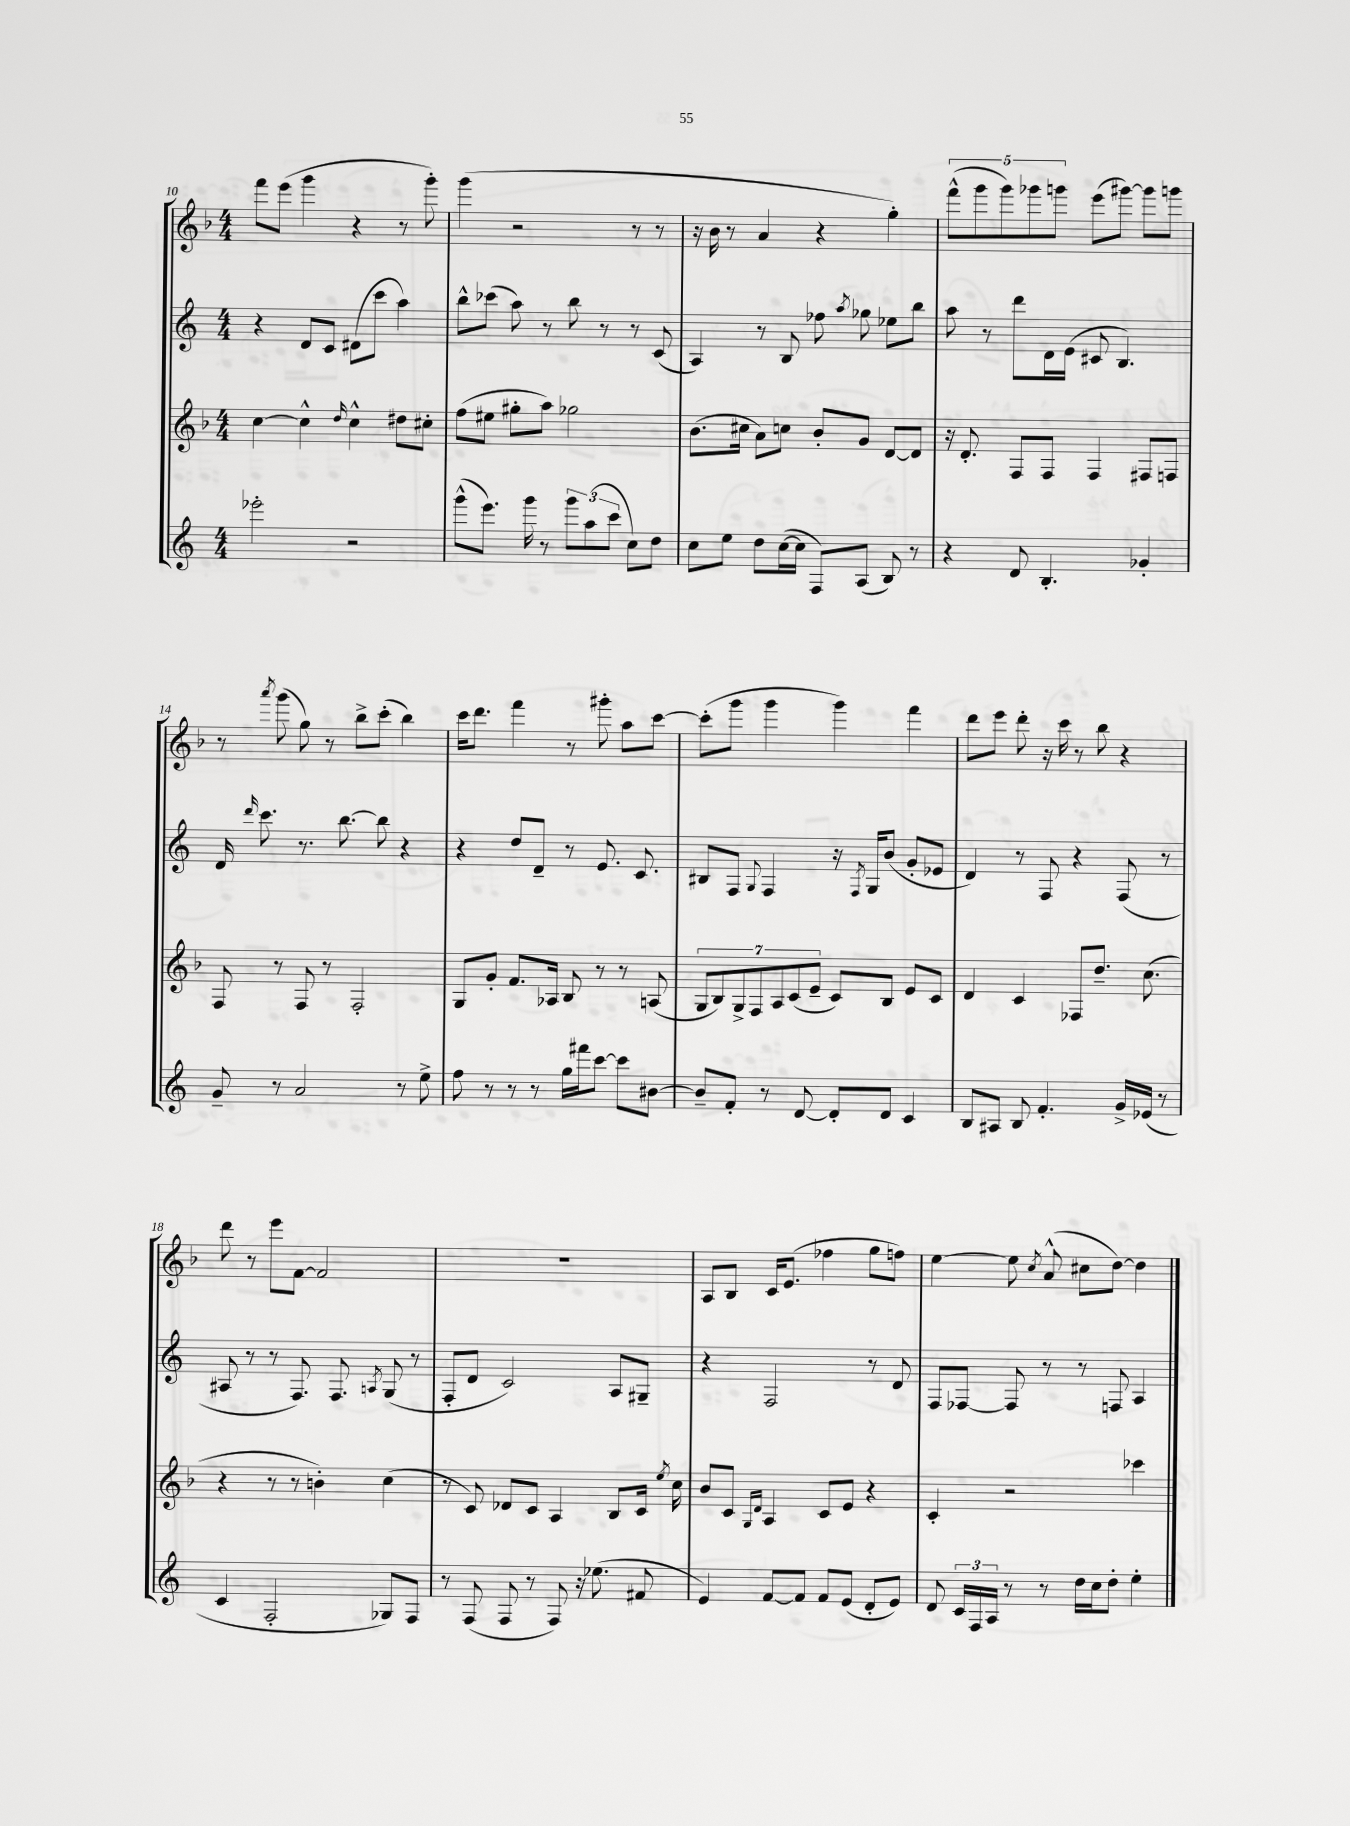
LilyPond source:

<<
\new StaffGroup <<
\new Staff = "s0" {
    \clef treble \key f \major \numericTimeSignature \time 4/4
    \autoBeamOff f'''8[ e'''8]( g'''4 r4 r8 g'''8-.) |
    g'''4( r2 r8 r8 |
    r16 bes'16 r8 a'4 r4 g''4-.) |
    \tuplet 5/4 { f'''8[-^( g'''8 g'''8) ges'''8 g'''8] } e'''8[( gis'''8]~) gis'''8[ g'''8] |
    r8 \acciaccatura { a'''8 } g'''8( g''8) r8 bes''8[-> c'''8]-.( bes''4) |
    c'''16[ d'''8.] f'''4 r8 gis'''8-. a''8[ c'''8]~ |
    c'''8[-.( g'''8] g'''4 g'''4) f'''4 |
    d'''8[ e'''8] d'''8-. r16 c'''16 r8 bes''8 r4 |
    d'''8 r8 e'''8[ f'8]~ f'2 |
    R1 |
    a8[ bes8] c'16[ e'8.]( fes''4 g''8[ f''8]) |
    e''4~ e''8 \acciaccatura { c''8 } a'8-^( cis''8[ d''8]~) d''4 \bar "|." |
}
\new Staff = "s1" {
    \clef treble \key c \major \numericTimeSignature \time 4/4
    \autoBeamOff r4 d'8[ c'8] dis'8[( c'''8] a''4) |
    b''8[-^ ces'''8]( a''8) r8 b''8 r8 r8 c'8( |
    a4) r8 b8 fes''8 \acciaccatura { a''8 } ges''8 ees''8[ b''8] |
    a''8 r8 d'''8[ d'16 e'16]( cis'8 b4.) |
    d'16 \grace { d'''16 } c'''8. r8. b''8.~ b''8 r4 |
    r4 d''8[ d'8]-- r8 e'8. c'8. |
    bis8[ f8] \appoggiatura { g8 } f4 r16 \acciaccatura { f8 } g16[ b'8]( g'8[-. ees'8] |
    d'4) r8 f8 r4 f8( r8 |
    ais8 r8 r8 f8.) f8. \acciaccatura { a8 } g8( r8 |
    f8[-. d'8] c'2) a8[ gis8]-- |
    r4 f2 r8 d'8 |
    f8[ fes8]~ fes8 r8 r8 f8 a4 \bar "|." |
}
\new Staff = "s2" {
    \clef treble \key f \major \numericTimeSignature \time 4/4
    \autoBeamOff c''4~ c''4-^ \grace { d''16 } c''4-^ dis''8[ cis''8]-. |
    f''8[( eis''8] gis''8[-. a''8]) ges''2 |
    bes'8.[( cis''16] a'8[) c''8] bes'8[-. g'8] d'8[~ d'8] |
    r16 d'8.-. f8[ f8] f4 fis8[ f8] |
    f8 r8 f8 r8 f2-. |
    g8[ g'8]-. f'8.[ aes16] bes8 r8 r8 a8( |
    \tuplet 7/4 { g8[ bes8) g8-> f8 a8 c'8( e'8]-- } c'8[) bes8] e'8[ c'8] |
    d'4 c'4 fes8[ d''8.]-- c''8.( |
    r4 r8 r8 b'4-.) c''4( |
    r8 c'8) des'8[ c'8] a4 bes8[ c'16] \acciaccatura { e''8 } c''16 |
    bes'8[ c'8] \grace { g16[ d'16] } a4 c'8[ e'8] r4 |
    c'4-. r2 ces'''4 \bar "|." |
}
\new Staff = "s3" {
    \clef treble \key c \major \numericTimeSignature \time 4/4
    \autoBeamOff ees'''2-. r2 |
    g'''8[-^( e'''8.]) g'''16 r8 \tuplet 3/2 { g'''8[ a''8( c'''8] } c''8[) d''8] |
    c''8[ e''8] d''8[ c''16~( c''16] f8[) a8]( b8) r8 |
    r4 d'8 b4.-. ges'4-. |
    g'8-- r8 a'2 r8 e''8-> |
    f''8 r8 r8 r8 g''16[ fis'''16 c'''8]~ c'''8[ bis'8]~ |
    bis'8[-- f'8]-. r8 d'8~ d'8[-. d'8] c'4 |
    b8[ ais8] b8 f'4.-. g'16[-> ees'16]( r8 |
    c'4 f2-. ges8[) f8] |
    r8 f8( f8 r8 f8) r16 ees''8.( fis'8 |
    e'4) f'8[~ f'8] f'8[ e'8]( d'8[-. e'8]) |
    d'8 \tuplet 3/2 { c'16[ f16 a16] } r8 r8 d''16[ c''16 d''8]-. e''4-. \bar "|." |
}
>>
>>
\layout { \context { \Score currentBarNumber = #10 } }
